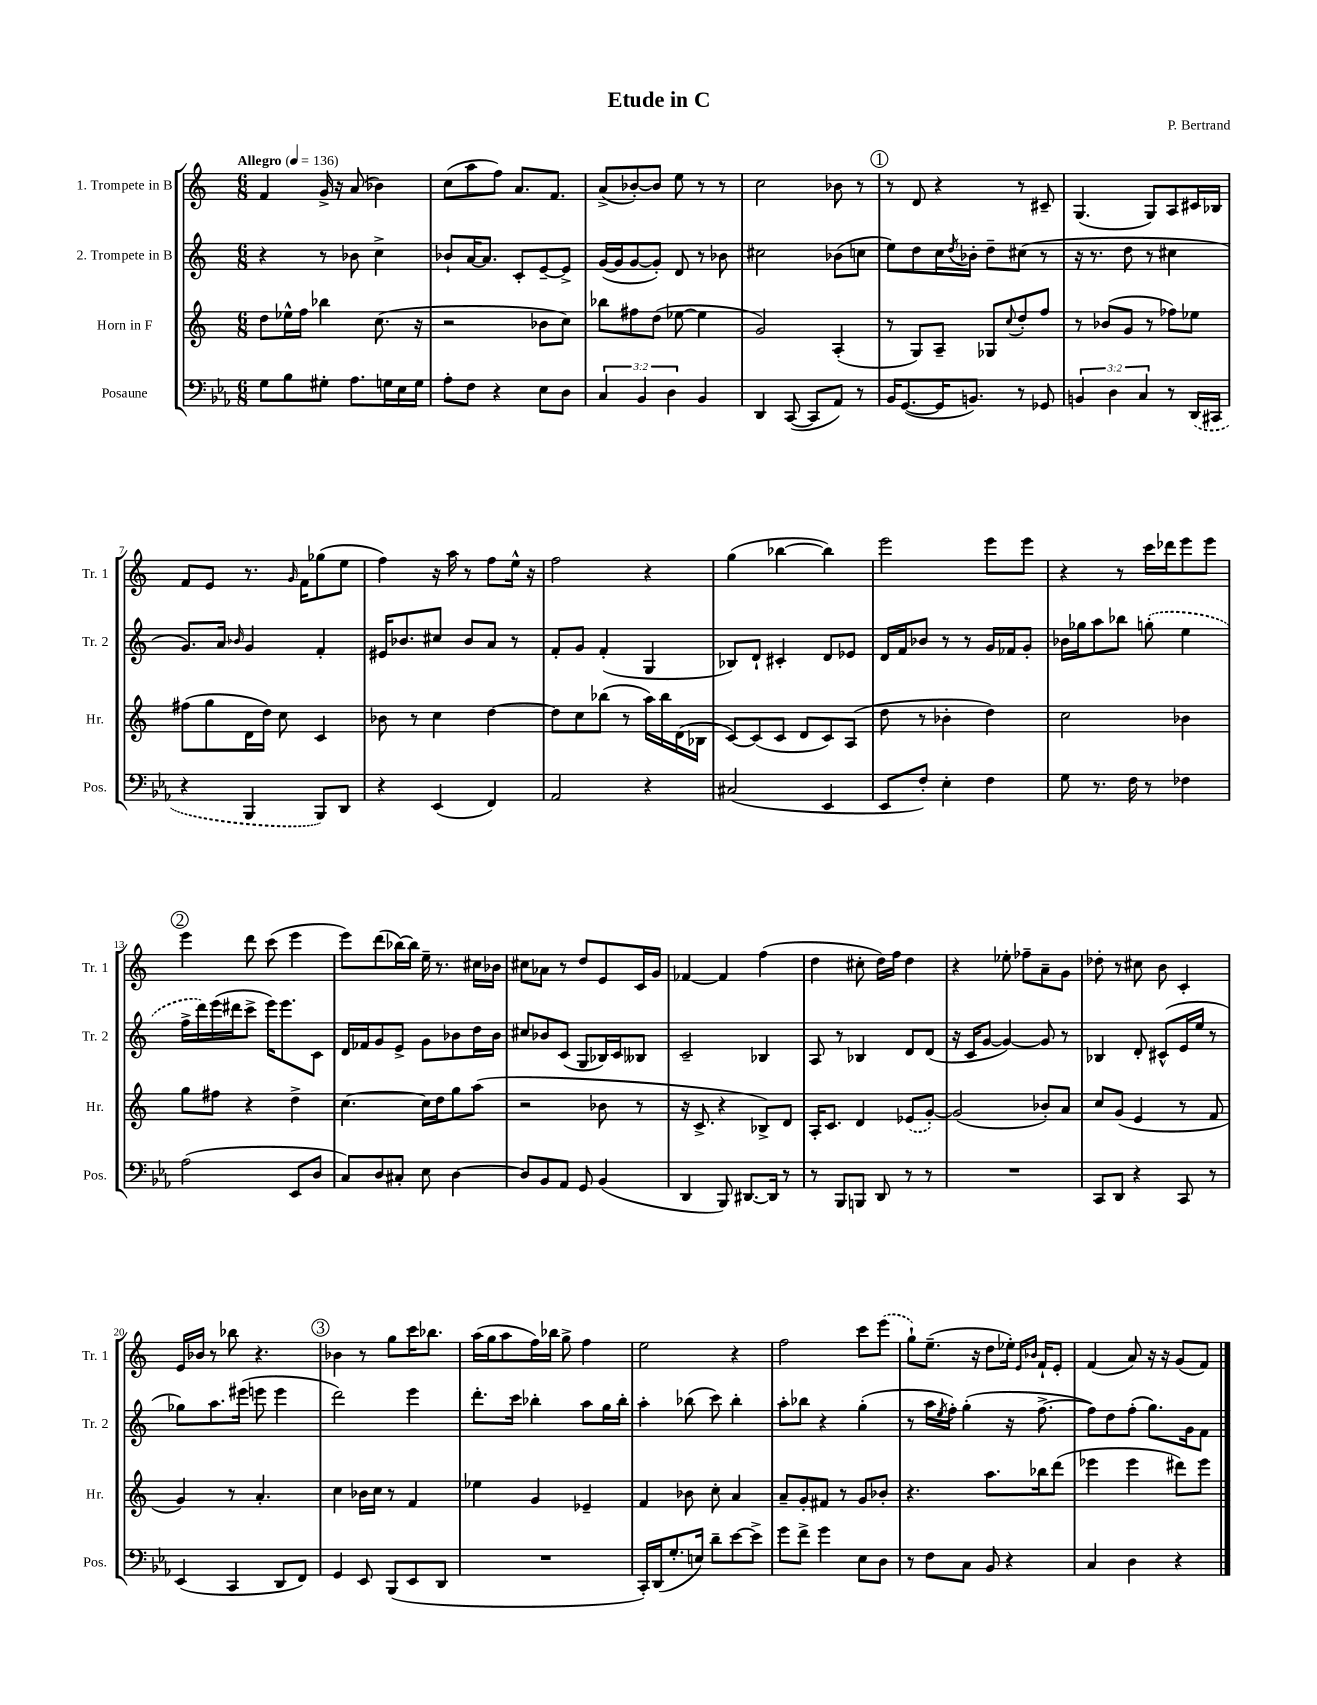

**kern	**kern	**kern	**kern
*part4	*part3	*part2	*part1
*staff4	*staff3	*staff2	*staff1
*I"Posaune	*I"Horn in F	*I"2. Trompete in B	*I"1. Trompete in B
*I'Pos.	*I'Hr.	*I'Tr. 2	*I'Tr. 1
*clefF4	*clefG2	*clefG2	*clefG2
*k[b-e-a-]	*k[]	*k[]	*k[]
*M6/8	*M6/8	*M6/8	*M6/8
*MM136	*MM136	*MM136	*MM136
=1	=1	=1	=1
!	!	!	!LO:TX:a:B:t=Allegro
8G\L	8dd\L	4r	4f/
8B-\	16ee-X^^\L	.	.
.	16ff\JJ	.	.
8G#X'\J	4bb-X\	8r	16g^/
.	.	.	16r
8.A-\L	.	8b-X\	(8a/
.	(8.cc\	4cc^\	4b-X\)
16Gn\L	.	.	.
16E-\	.	.	.
16G\JJ	16r	.	.
=2	=2	=2	=2
8A-'\L	2r	8b-X`/L	(8cc\L
8F\J	.	[16a/K	8aa\
.	.	8.a/J]	.
4r	.	.	8ff\J)
.	.	8c'/L	8.a/L
8E-\L	8b-X\L	[8e~/	.
.	.	.	8.f/J
8D\J	8cc\J)	8e^/J]	.
=3	=3	=3	=3
6C/	8bb-X\L	([16g/LL	(8a^/L
.	.	16g/J]	.
.	8ff#X\	[8g/	[8b-X'/)
6BB-/	.	.	.
.	(8dd\J	8g'/J])	8b-/J]
6D\	.	.	.
.	[8ee-X\	8d/	8ee\
4BB-/	4ee-\]	8r	8r
.	.	8b-X\	8r
=4	=4	=4	=4
4DD/	2g/)	2cc#X\	2cc\
([8CC/	.	.	.
8CC/L]	.	.	.
8AA-/J)	(4A'/	(8b-X\L	8b-X\
8r	.	8ccn\J	8r
!!LO:REH:place=s1:t=1
=5	=5	=5	=5
16BB-/KL	8r	8ee\L)	8r
([8.GG/	.	.	.
.	8G/L)	8dd\	8d/
16GG/K]	8A~/J	16cc\L	4r
.	.	8qdd/	.
8.BBn/J)	.	16b-X'\JJ	.
.	8G-X/L	8dd~\L	.
.	8qqcc/	.	.
8r	8dd'/	(8cc#X\J	8r
8GG-X/	8ff/J	8r	8c#X~/
=6	=6	=6	=6
6BBn/	8r	16r	(4.G/
.	.	8.r	.
.	(8b-X/L	.	.
6D\	.	.	.
.	8g/J	8dd\	.
6C/	.	.	.
.	8r	8r	8G/L)
8r	8ff-X\L)	4cc#X\	8A/
(16DD/LL	8ee-X\J	.	16c#X/L
16CC#X/JJ	.	.	16B-X/JJ
!!LO:LB:g=z
=7	=7	=7	=7
4r	(8ff#X\L	8.g/L)	8f/L
.	8gg\	.	8e/J
.	.	16a/Jk	.
.	.	16qqb-X/	.
4BBB-/	16d\L	4g/	8.r
.	16dd\JJ)	.	.
.	8cc\	.	.
.	.	.	16qqg/
.	.	.	16f\KL
8BBB-/L)	4c/	4f'/	(8gg-X\
8DD/J	.	.	8ee\J
=8	=8	=8	=8
4r	8b-X\	16e#X/KL	4ff\)
.	.	8.b-X/	.
.	8r	.	.
(4EE-/	4cc\	8cc#X/J	16r
.	.	.	16aa\
.	.	8b-/L	8r
4FF/)	[4dd\	8a/J	8ff\L
.	.	8r	16ee^^\Jk
.	.	.	16r
=9	=9	=9	=9
2AA-/	8dd\L]	8f'/L	2ff\
.	8cc\	8g/J	.
.	(8bb-X\J	(4f'/	.
.	8r	.	.
4r	16aa\LL)	4G/	4r
.	16bb-\	.	.
.	(16d\	.	.
.	16B-X\JJ	.	.
=10	=10	=10	=10
(2C#X/	[8c/L)	8B-X/L)	(4gg\
.	(8c/]	8d`/J	.
.	8c/J	4c#X'/	[4bb-X\
.	8d/L	.	.
4EE-/	8c/)	8d/L	4bb-\])
.	(8A/J	8e-X/J	.
=11	=11	=11	=11
8EE-/L	8dd\	16d/LL	2eee\
.	.	16f/J	.
8F'/J)	8r	8b-X/J	.
4E-'\	4b-X'\	8r	.
.	.	8r	.
4F\	4dd\)	16g/LL	8eee\L
.	.	16f-X/J	.
.	.	8g'/J	8eee\J
=12	=12	=12	=12
8G\	2cc\	16b-X\LL	4r
.	.	16gg-X\J	.
8.r	.	8aa\	.
.	.	8bb-X\J	8r
16F\	.	.	.
8r	.	(8ggn'\	16ccc\LL
.	.	.	16ddd-X\J
4F-X\	4b-X\	4ee\	8eee\
.	.	.	8eee\J
!!LO:LB:g=z
!!LO:REH:place=s1:t=2
=13	=13	=13	=13
(2A-\	8gg\L	16ff^\LL	4eee\
.	.	16ddd\)	.
.	8ff#X\J	(16eee\	.
.	.	16ddd#X\J	.
.	4r	8ccc^\J	8ddd\
.	.	16eee\KL)	(8ccc\
.	.	8.eee\	.
8EE-/L	4dd^\	.	4eee\
8D/J	.	8c\J	.
=14	=14	=14	=14
8C/L)	[4.cc\	16d/LL	8eee\L)
.	.	16f-X/J	.
8D/	.	8g/	(8ddd\
8C#X'/J	.	8e^/J	[16bb-X\L)
.	.	.	16bb-\JJ]
8E-\	16cc\LL]	8g\L	16ee~\
.	16dd\J	.	8.r
[4D\	8gg\	8b-X\	.
.	(8aa\J	16dd\L	16cc#X\LL
.	.	16b-\JJ	16b-X\JJ
=15	=15	=15	=15
8D/L]	2r	8cc#X/L	8cc#X\L
8BB-/	.	8b-X/	8a-X\J
8AA-/J	.	(8c/J	8r
8GG/	.	8G/L	8dd/L
(4BB-/	8b-X\	16B-X/L)	8e/
.	.	16c/J	.
.	8r	8B--X/J	16c/L
.	.	.	16g/JJ
=16	=16	=16	=16
4DD/	16r	2c~/	[4f-X/
.	8.c^/	.	.
8BBB-/)	4r	.	4f-/]
[8.DD#X/L	.	.	.
.	8B-X^/L)	4B-X/	(4ff\
16DD#/Jk]	.	.	.
8r	8d/J	.	.
=17	=17	=17	=17
8r	16A'/KL	8A/	4dd\
.	8.c/J	.	.
8BBB-/L	.	8r	.
8BBBn/J	4d/	4B-X/	8cc#X'\
8DD/	.	.	16dd\LL)
.	.	.	16ff\JJ
8r	(8e-X/L	8d/L	4dd\
8r	[8g'/J)	(8d/J	.
=18	=18	=18	=18
2.r	(2g/]	16r	4r
.	.	16c/KL	.
.	.	[8g/J	.
.	.	4g/_)	8ee-X'\
.	.	.	8ff-X~\L
.	8b-X'/L)	8g/]	8a~\
.	8a/J	8r	8g\J
=19	=19	=19	=19
8CC/L	8cc/L	4B-X/	8dd-X'\
8DD/J	(8g/J	.	8r
4r	4e/	8d'/	8cc#X\
.	.	(8c#X^^/L	8b\
8CC/	8r	16e/L	4c'/
.	.	16ee/JJ	.
8r	8f/	8r	.
!!LO:LB:g=z
=20	=20	=20	=20
(4EE-/	4g/)	8gg-X\L)	16e/LL
.	.	.	16b-X/JJ
.	.	8.aa\	8r
4CC/	8r	.	8bb-X\
.	.	(16eee#X\Jk	.
.	4.a'/	8eeen\	4.r
8DD/L	.	4eee\	.
8FF/J)	.	.	.
!!LO:REH:place=s1:t=3
=21	=21	=21	=21
4GG/	4cc\	2ddd\)	4b-X\
8EE-/	16b-X\LL	.	8r
.	16cc\JJ	.	.
(8BBB-/L	8r	.	8gg\L
8EE-/	4f/	4eee\	16ccc\K
.	.	.	8.bb-X\J
8DD/J	.	.	.
=22	=22	=22	=22
2.r	4ee-X\	8.ddd'\L	(16aa\LL
.	.	.	16gg\J
.	.	.	8aa\
.	.	16ccc\Jk	.
.	4g/	4bb-X'\	16ff\L)
.	.	.	16bb-X\JJ
.	.	.	8gg^\
.	4e-X~/	8aa\L	4ff\
.	.	16gg\L	.
.	.	16bb-'\JJ	.
=23	=23	=23	=23
16CC'/LL)	4f/	4aa'\	2ee\
(16DD/J	.	.	.
8.G'/	.	.	.
.	8b-X\	(8bb-X\	.
16En/Jk)	.	.	.
8d~\L	8cc'\	8ccc\)	.
[8e-\	4a/	4bb-'\	4r
8e-^\J]	.	.	.
=24	=24	=24	=24
8g\L	8a~/L	8aa'\L	2ff\
8f^\J	8g'/	8bb-X\J	.
4g\	8f#X/J	4r	.
.	8r	.	.
8E-\L	8g/L	(4gg'\	8ccc\L
8D\J	8b-X'/J	.	(8eee\J
=25	=25	=25	=25
8r	4.r	8r	8gg`\L)
8F\L	.	16aa\LL	(8.ee~\J
.	.	8qee/	.
.	.	16ff'\JJ)	.
8C\J	.	(4gg'\	.
.	.	.	16r
8BB-/	8.aa\L	.	8dd\L
4r	.	16r	16ee-X'\Jk)
.	.	.	16qqe/LL
.	.	.	16qqb-X/JJ
.	16bb-X\k	[8.ff^\	16f`/KL
.	(8ddd\J	.	8e'/J
=26	=26	=26	=26
4C/	4eee-X\	8ff\L])	(4f/
.	.	8dd\	.
4D\	4eee-\	(8ff'\J	8a/)
.	.	8.gg\L)	16r
.	.	.	16r
4r	8ddd#X\L)	.	(8g/L
.	.	16g\k	.
.	8eee-\J	8f\J	8f/J)
==	==	==	==
*-	*-	*-	*-
